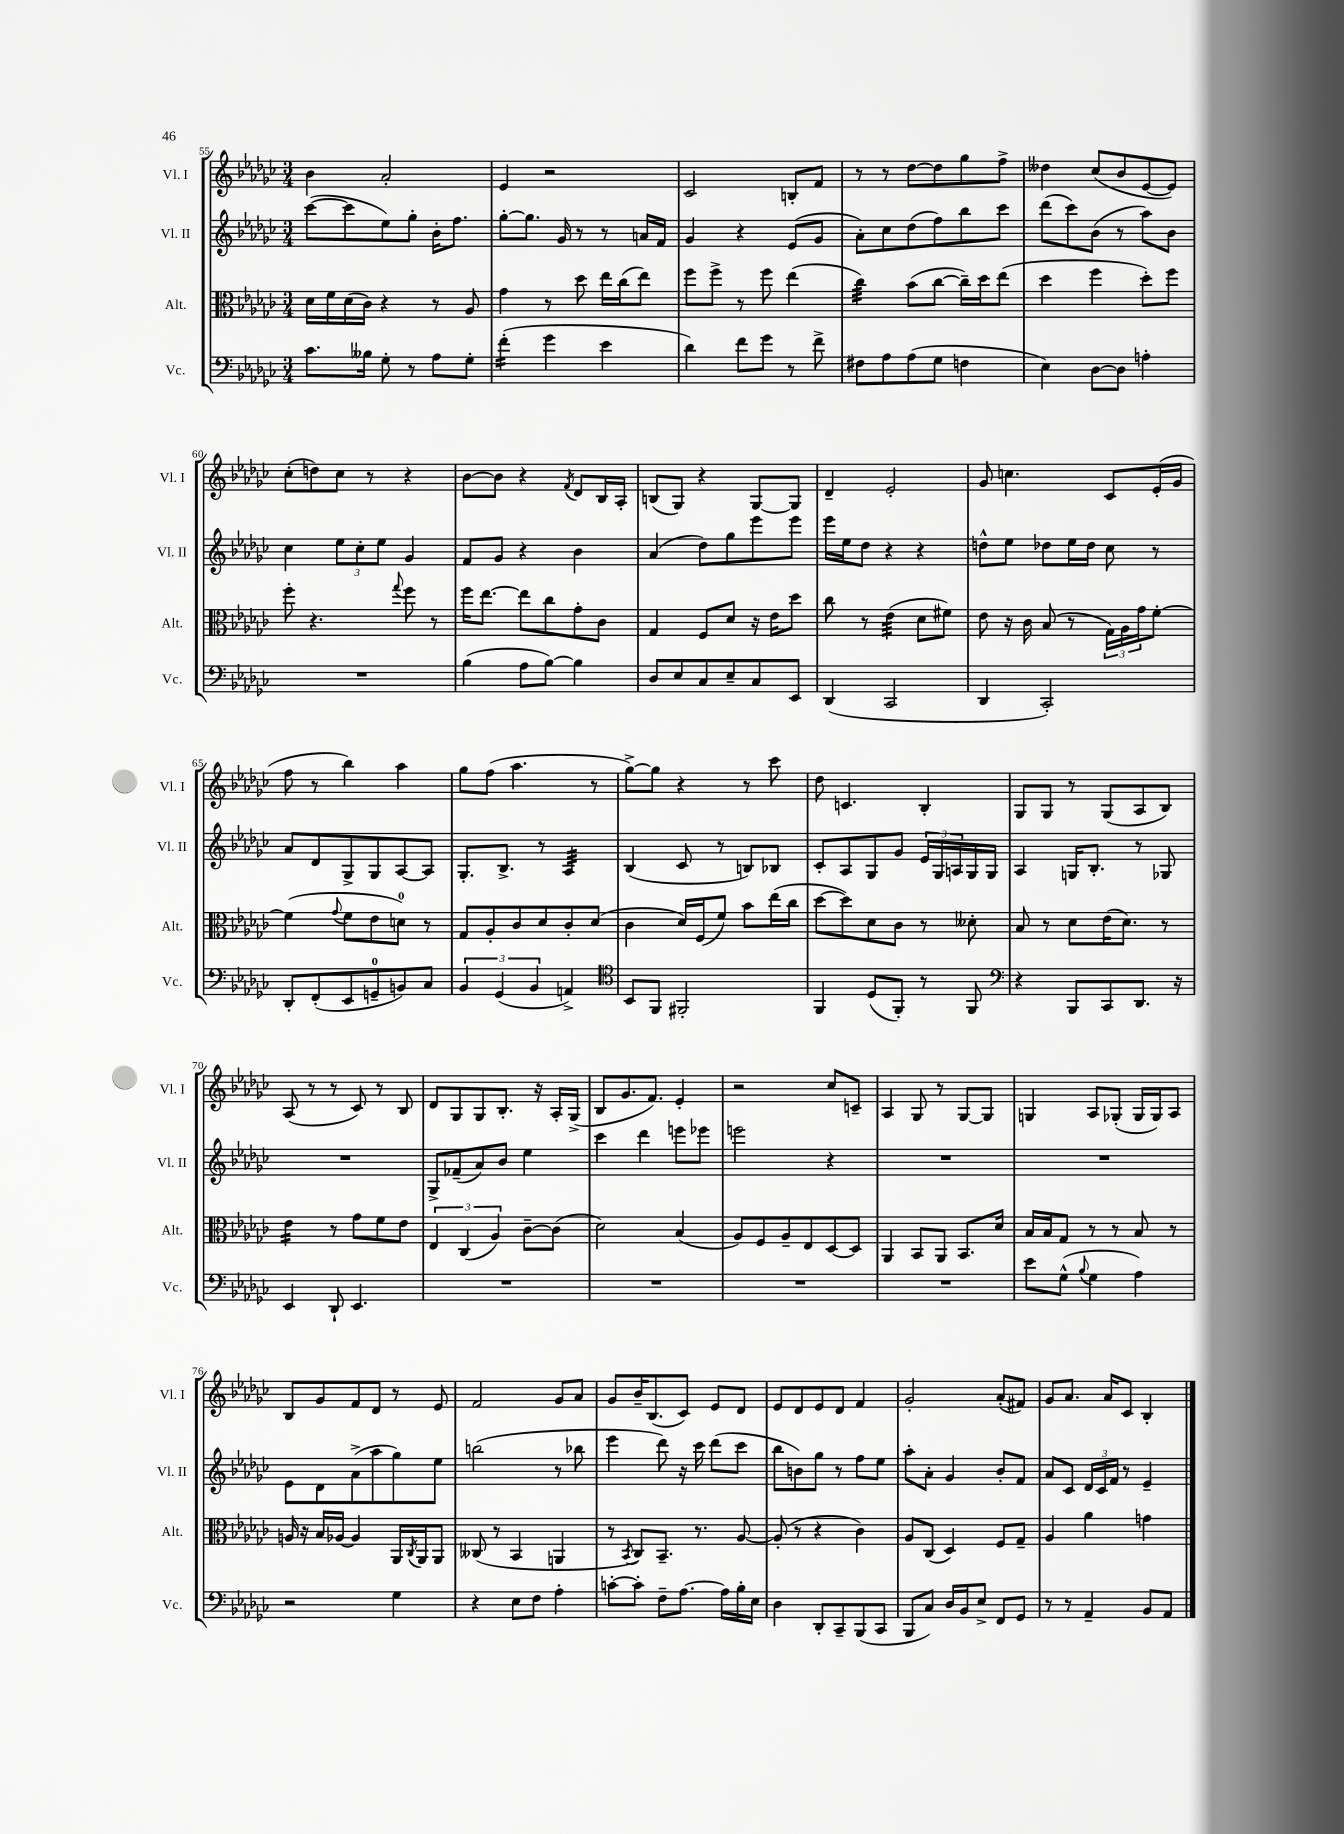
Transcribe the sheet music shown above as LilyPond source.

<<
\new StaffGroup <<
\new Staff = "s0" \with { instrumentName = "Vl. I" shortInstrumentName = "Vl. I" } {
    \clef treble \key ges \major \numericTimeSignature \time 3/4
    bes'4 aes'2-. |
    ees'4 r2 |
    ces'2 b8-. f'8 |
    r8 r8 des''8~ des''8 ges''8 f''8-> |
    deses''4 ces''8( bes'8 ees'8~ ees'8) |
    ces''8-.( d''8) ces''8 r8 r4 |
    bes'8~ bes'8 r4 \acciaccatura { f'8 } des'8 bes16 aes16-. |
    b8( ges8) r4 ges8~ ges8 |
    des'4-- ees'2-. |
    ges'8 c''4. ces'8 ees'16-.( ges'16 |
    f''8 r8 bes''4) aes''4 |
    ges''8 f''8( aes''4. r8 |
    ges''8~->) ges''8 r4 r8 ces'''8 |
    des''8 c'4. bes4-. |
    ges8 ges8 r8 ges8( aes8 bes8) |
    aes8( r8 r8 ces'8) r8 bes8 |
    des'8 ges8 ges8 bes8.-. r16 aes16-. ges16->( |
    bes8 ges'8. f'8.) ees'4-. |
    r2 ces''8 c'8-- |
    aes4 ges8 r8 ges8~ ges8 |
    g4 aes8 ges8-.( ges16 ges16) aes8 |
    bes8 ges'8 f'8 des'8 r8 ees'8 |
    f'2 ges'8 aes'8 |
    ges'8 bes'16-- bes8.( ces'8) ees'8 des'8 |
    ees'8 des'8 ees'8 des'8 f'4 |
    ges'2-. aes'8-.( fis'8) |
    ges'8 aes'8. aes'16 ces'8 bes4-. \bar "|." |
}
\new Staff = "s1" \with { instrumentName = "Vl. II" shortInstrumentName = "Vl. II" } {
    \clef treble \key ges \major \numericTimeSignature \time 3/4
    ces'''8~( ces'''8 ees''8) ges''8-. bes'16-. f''8. |
    ges''8~-. ges''8. ges'16 r8 r8 a'16 f'16 |
    ges'4 r4 ees'8( ges'8 |
    aes'8-.) ces''8 des''8( f''8) bes''8 ces'''8 |
    des'''8( ces'''8) bes'8( r8 aes''8) bes'8 |
    ces''4 \tuplet 3/2 { ees''8 ces''8-. ees''8 } ges'4 |
    f'8 ges'8 r4 bes'4 |
    aes'4( des''8) ges''8 ees'''8 ees'''8 |
    ees'''16 ees''16 des''8 r4 r4 |
    d''8-^ ees''8 des''8 ees''16 des''16 ces''8 r8 |
    aes'8 des'8 ges8-> ges8 aes8~ aes8 |
    ges8.-. bes8.-> r8 aes4:32 |
    bes4( ces'8 r8 b8) bes8 |
    ces'8-. aes8 ges8 ges'8 \tuplet 3/2 { ees'16 ges16 a16 } ges16 ges16 |
    aes4 g16 bes8.-. r8 ges8 |
    R2. |
    ges8-> fes'8--( aes'8) bes'8 ees''4 |
    ces'''4 des'''4 e'''8 ees'''8 |
    e'''2 r4 |
    R2. |
    R2. |
    ees'8 des'8 aes'8->( aes''8 ges''8) ees''8 |
    b''2( r8 bes''8 |
    ees'''4 des'''8) r16 ces'''16 des'''8( ces'''8 |
    bes''8 b'8) ges''8 r8 f''8 ees''8 |
    aes''8-. aes'8-. ges'4 bes'8-. f'8 |
    aes'8 ces'8 \tuplet 3/2 { des'16 ces'16 f'16 } r8 ees'4-- \bar "|." |
}
\new Staff = "s2" \with { instrumentName = "Alt." shortInstrumentName = "Alt." } {
    \clef alto \key ges \major \numericTimeSignature \time 3/4
    des'16 f'16 des'16( ces'16) r4 r8 aes8 |
    ges'4 r8 des''8 ees''16 ces''16( ees''8) |
    f''8 f''8-> r8 f''8 ees''4( |
    ces''4:32) bes'8( ces''8~ ces''16--) des''16 ees''8( |
    des''4 f''4 des''8-.) f''8 |
    f''8-. r4. \appoggiatura { ges''8 } f''8 r8 |
    f''16 ees''8.~ ees''8 ces''8 ges'8-. ces'8 |
    ges4 f8 des'8 r16 ees'16 des''8 |
    ces''8 r8 ees'4:32( des'8 fis'8) |
    ees'8 r16 ces'16 bes8( r8 \tuplet 3/2 { ges16) aes16 ges'16 } f'8~-. |
    f'4( \appoggiatura { ges'8 } f'8 ees'8 d'8-0) r8 |
    ges8 aes8-. ces'8 des'8 ces'8-. des'8( |
    ces'4 des'16) f16( f'8) bes'8 ees''16( ces''16 |
    des''8~ des''8) des'8 ces'8 r8 deses'8-. |
    bes8 r8 des'8 ees'16( des'8.) r8 |
    ees'4:16 r8 ges'8 f'8 ees'8 |
    \tuplet 3/2 { ees4 ces4( aes4) } ces'8~-- ces'8( |
    des'2) bes4( |
    aes8) f8 aes8-- ees8 des8~ des8 |
    aes,4 bes,8 aes,8 bes,8. des'16 |
    bes16 bes16 ges8 r8 r8 bes8 r8 |
    a16 r16 bes16 aes16~ aes4 aes,16 \acciaccatura { ces8 } aes,16 aes,8 |
    ceses8( r8 bes,4 a,4 |
    r8 \acciaccatura { bes,8 } ces8) bes,8.-- r8. aes8~ |
    aes8-.( r8 r4 ces'4) |
    aes8 ces8( des4) f8 ges8-- |
    aes4 aes'4 g'4 \bar "|." |
}
\new Staff = "s3" \with { instrumentName = "Vc." shortInstrumentName = "Vc." } {
    \clef bass \key ges \major \numericTimeSignature \time 3/4
    ces'8. beses16 ges8-. r8 aes8 ges8-. |
    f'4:16-.( ges'4 ees'4 |
    des'4) f'8 ges'8 r8 f'8-> |
    fis8 aes8 aes8( ges8 f4 |
    ees4) des8~ des8 a4-. |
    R2. |
    bes4( aes8 bes8~) bes4 |
    des8 ees8 ces8 ees8-- ces8 ees,8 |
    des,4( ces,2 |
    des,4 ces,2-.) |
    des,8-. f,8-.( ees,8 g,8-0-- b,8) ces8 |
    \tuplet 3/2 { bes,4 ges,4( bes,4 } a,4->) |
    \clef tenor bes,8 f,8 fis,2-. |
    f,4 des8( f,8-.) r8 f,8 |
    \clef bass r4 bes,,8 ces,8 des,8. r16 |
    ees,4 des,8-! ees,4. |
    R2. |
    R2. |
    R2. |
    R2. |
    ees'8 ges8-^( \appoggiatura { bes8 } ges4 aes4) |
    r2 ges4 |
    r4 ees8 f8 aes4-. |
    c'8~-. c'8-. f8-- aes8.~ aes16 bes16-. ees16 |
    des4 des,8-. ces,8-- bes,,8( ces,8 |
    bes,,8 ces8) des16 bes,16 ees8-> f,8 ges,8 |
    r8 r8 aes,4-- bes,8 aes,8 \bar "|." |
}
>>
>>
\layout { \context { \Score currentBarNumber = #55 } }
